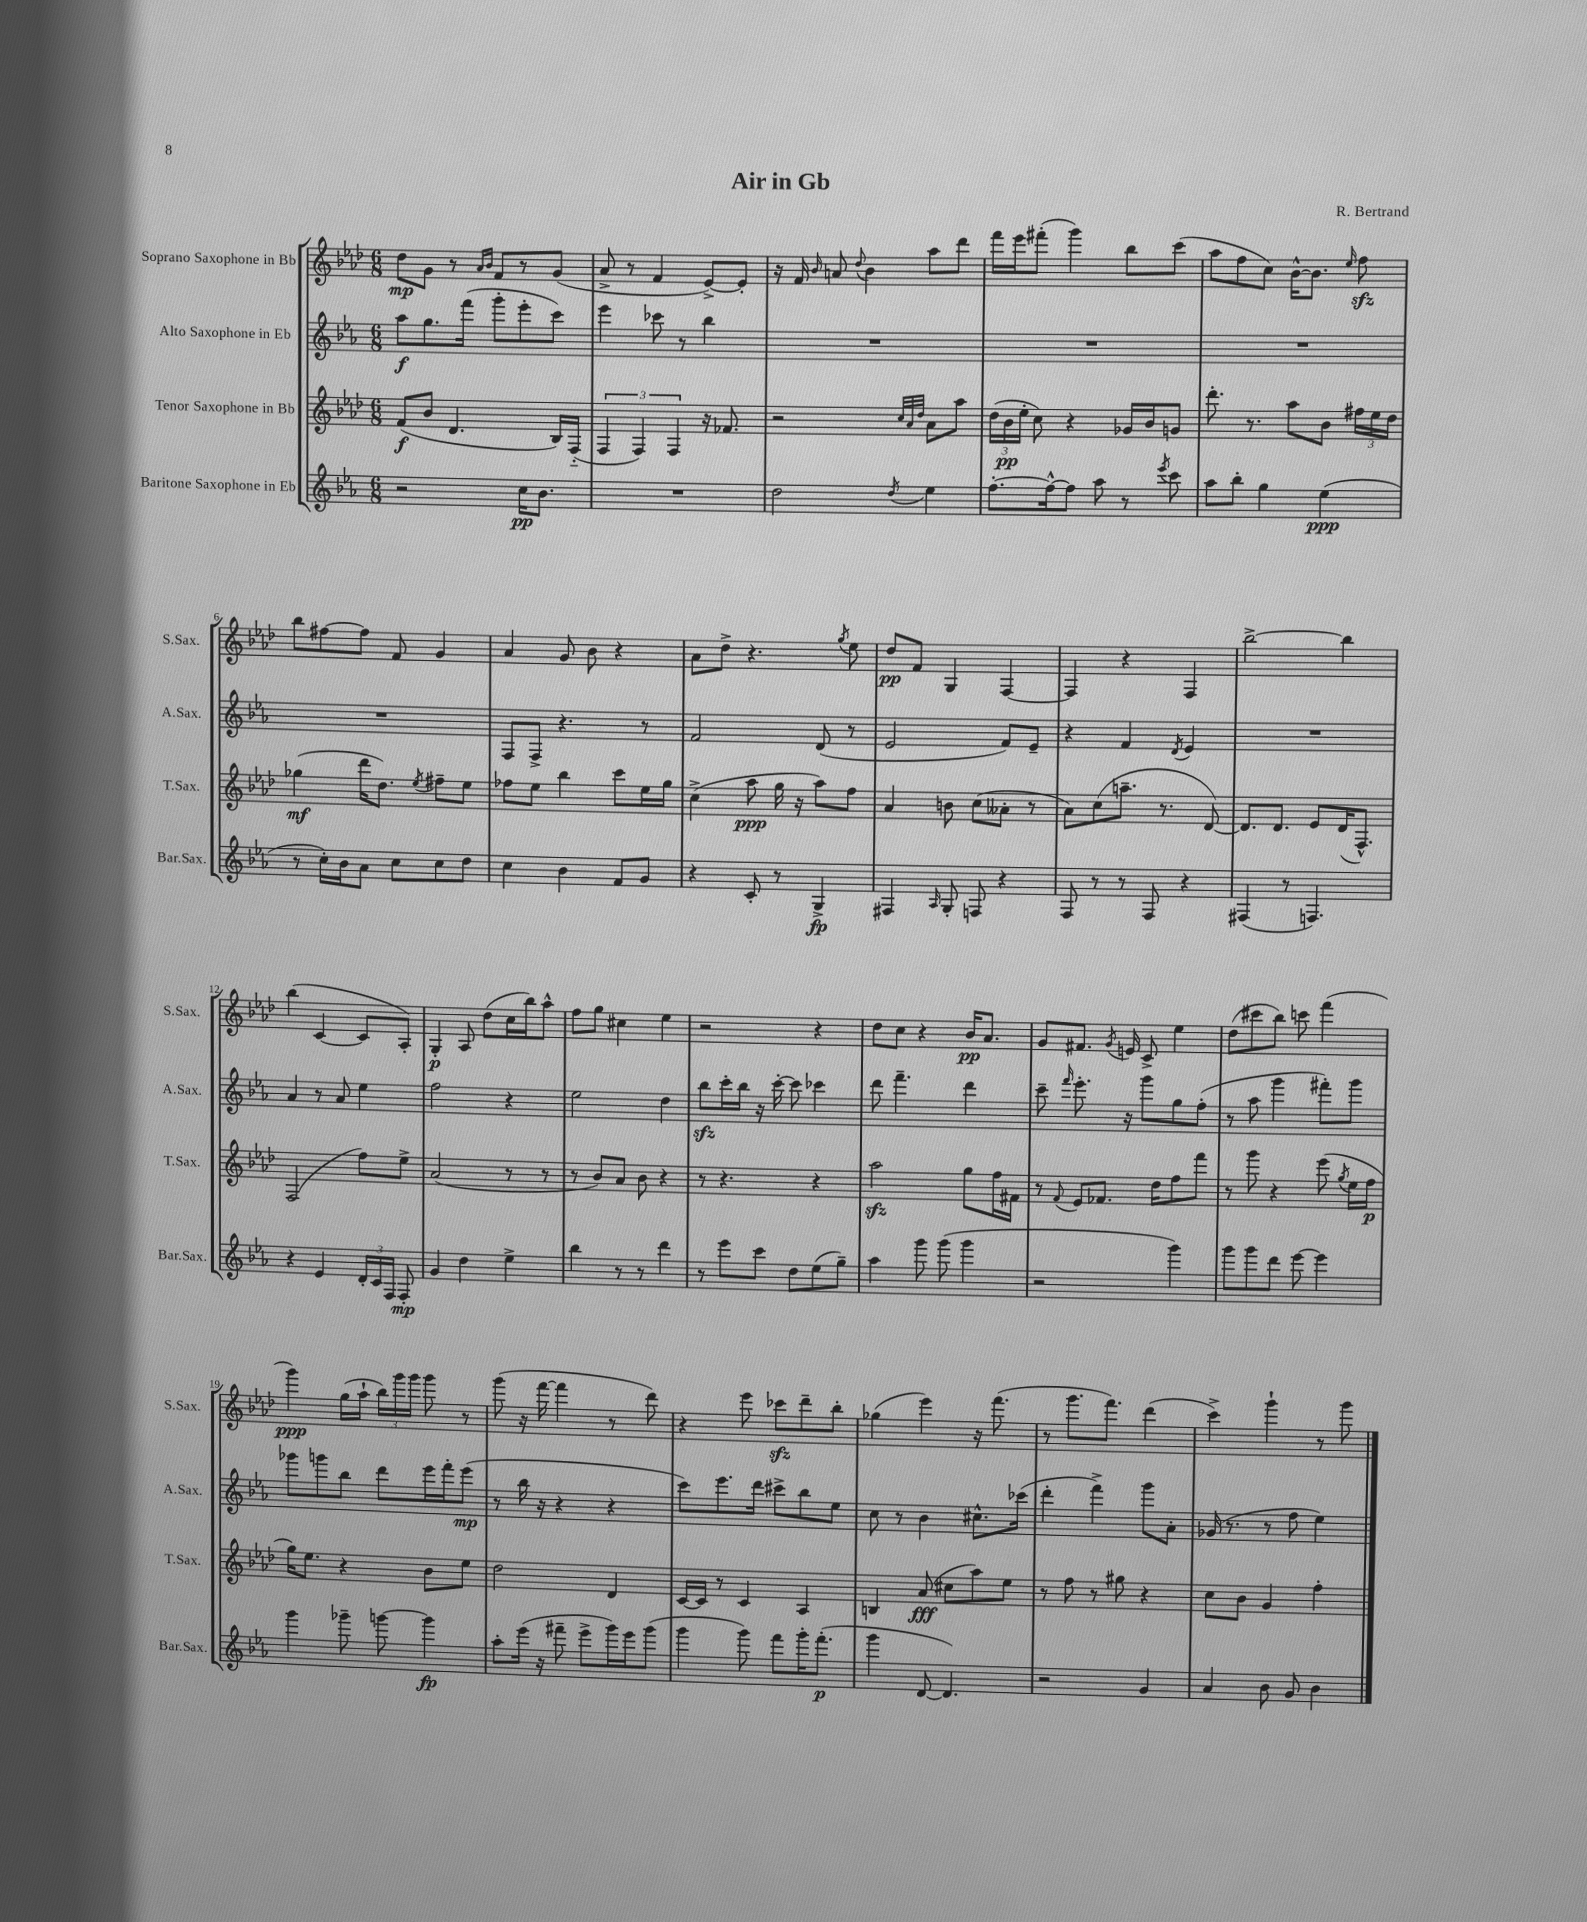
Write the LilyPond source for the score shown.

\header { title = "Air in Gb" composer = "R. Bertrand" }
<<
\new StaffGroup <<
\new Staff = "s0" \with { instrumentName = "Soprano Saxophone in Bb" shortInstrumentName = "S.Sax." } {
    \clef treble \key aes \major \numericTimeSignature \time 6/8
    \autoBeamOff des''8[\mp g'8] r8 \grace { aes'16[ bes'16] } f'8[ r8 g'8]( |
    aes'8-> r8 f'4 ees'8[~->) ees'8]-. |
    r16 f'16 \grace { bes'16 } a'8 \appoggiatura { des''8 } bes'4 aes''8[ des'''8] |
    f'''16[ ees'''16 fis'''8]-.( g'''4) bes''8[ c'''8]( |
    aes''8[ f''8 c''8]) bes'16[~-^ bes'8.] \grace { ees''16 } f''8\sfz |
    bes''8[ fis''8~ fis''8] f'8 g'4 |
    aes'4 g'8 bes'8 r4 |
    aes'8[ des''8]-> r4. \acciaccatura { g''8 } ees''8 |
    des''8[\pp f'8] g4 f4~ |
    f4 r4 f4 |
    bes''2~-> bes''4 |
    bes''4( c'4~ c'8[ aes8]-.) |
    g4-.\p aes8 des''8[( c''16 bes''16) aes''8]-^ |
    f''8[ g''8] cis''4 ees''4 |
    r2 r4 |
    des''8[ c''8] r4 bes'16[\pp aes'8.] |
    g'8[ fis'8.] \acciaccatura { g'8 } e'16 c'8-> ees''4 |
    des''8[( cis'''8 bes''8]) c'''8 f'''4( |
    g'''4\ppp) g''16[( aes''16]-! \tuplet 3/2 { bes''16[) g'''16 g'''16] } g'''8 r8 |
    g'''8( r16 f'''16~ f'''4 r8 des'''8) |
    r4 ees'''8 ces'''8[\sfz des'''8-- bes''8]-. |
    ges''4( ees'''4) r16 f'''8.( |
    r8 g'''8.[ f'''8.]) des'''4( |
    c'''4->) g'''4-! r8 g'''8 \bar "|." |
}
\new Staff = "s1" \with { instrumentName = "Alto Saxophone in Eb" shortInstrumentName = "A.Sax." } {
    \clef treble \key ees \major \numericTimeSignature \time 6/8
    \autoBeamOff aes''8[\f g''8. f'''16]( g'''8[-. ees'''8-. c'''8]) |
    ees'''4 ces'''8 r8 bes''4 |
    R2. |
    R2. |
    R2. |
    R2. |
    f8[ f8]-> r4. r8 |
    f'2 d'8( r8 |
    ees'2 f'8[) ees'8]-- |
    r4 f'4 \acciaccatura { d'8 } ees'4 |
    R2. |
    aes'4 r8 aes'8 ees''4 |
    f''2 r4 |
    ees''2 d''4 |
    bes''8[\sfz c'''16-. bes''16] r16 c'''16~-. c'''8 ces'''4 |
    d'''8 f'''4.-- d'''4 |
    c'''8-- \grace { f'''16 } ees'''8.-. r16 g'''8[ g''8 f''8]-.( |
    r8 aes''8 g'''4 fis'''8[-.) g'''8] |
    ges'''8[ g'''8 bes''8] d'''8[ ees'''16 f'''16-. ees'''8]\mp( |
    r8 bes''16 r16 r4 r4 |
    c'''8[) ees'''8. d'''16] cis'''8[-> bes''8 ees''8] |
    c''8 r8 bes'4 cis''8.[-^ ces'''16]( |
    d'''4-. f'''4->) g'''8[ aes'8]-. |
    ges'16( r8. r8 f''8 ees''4) \bar "|." |
}
\new Staff = "s2" \with { instrumentName = "Tenor Saxophone in Bb" shortInstrumentName = "T.Sax." } {
    \clef treble \key aes \major \numericTimeSignature \time 6/8
    \autoBeamOff f'8[\f( bes'8] des'4. bes16[) f16]-_( |
    \tuplet 3/2 { f4 f4) f4 } r16 fes'8. |
    r2 \grace { c''32[ aes'32 des''32] } aes'8[ aes''8] |
    \tuplet 3/2 { des''16[( bes'16\pp ees''16]-. } c''8) r4 ges'16[ bes'16 g'8] |
    des'''8.-. r8. aes''8[ bes'8] \tuplet 3/2 { fis''16[ ees''16 des''16] } |
    ges''4\mf( des'''16[ des''8.]) \acciaccatura { ees''8 } fis''8[-- ees''8] |
    fes''8[ ees''8] bes''4 c'''8[ ees''16 g''16] |
    c''4->( aes''8\ppp g''16 r16 aes''8[) f''8] |
    aes'4 b'8 c''8[( aeses'8]-. r8 |
    aes'8[) c''8( a''8.]-- r8. des'8~) |
    des'8.[ des'8.] ees'8[ des'16( f8.]-^) |
    f2( f''8[) ees''8]-> |
    aes'2( r8 r8 |
    r8 bes'8[) aes'8] bes'8 r4 |
    r8 r4. r4 |
    aes''2\sfz g''8[ f''16 fis'16] |
    r8 \appoggiatura { f'8 } ees'8[ fes'8.] des''16[ f''8 f'''8] |
    r8 g'''8 r4 ees'''8( \acciaccatura { g''8 } ees''16[ f''16]\p |
    g''16[) ees''8.] r4 bes'8[ ees''8] |
    des''2 des'4 |
    c'16[~ c'16] r8 c'4 aes4 |
    b4 aes'8\fff( cis''8[ aes''8) ees''8] |
    r8 f''8 r8 gis''8 r4 |
    c''8[ bes'8] g'4 f''4-. \bar "|." |
}
\new Staff = "s3" \with { instrumentName = "Baritone Saxophone in Eb" shortInstrumentName = "Bar.Sax." } {
    \clef treble \key ees \major \numericTimeSignature \time 6/8
    \autoBeamOff r2 c''16[\pp bes'8.] |
    R2. |
    d''2 \acciaccatura { d''8 } ees''4 |
    f''8.[~-. f''16~-^ f''8] aes''8 r8 \acciaccatura { ees'''8 } c'''8 |
    aes''8[ bes''8]-. g''4 ees''4\ppp( |
    r8 c''16[-.) bes'16 aes'8] c''8[ c''8 d''8] |
    c''4 bes'4 f'8[ g'8] |
    r4 c'8-. r8 g4->\fp |
    fis4 \grace { aes16 } g8-. f8 r4 |
    f8 r8 r8 f8 r4 |
    fis4( r8 f4.) |
    r4 ees'4 \tuplet 3/2 { d'16[-. c'16 f16] } f8-.\mp |
    g'4 d''4 ees''4-> |
    bes''4 r8 r8 d'''4 |
    r8 ees'''8[ c'''8] d''8[ ees''8( g''8]--) |
    aes''4 g'''8 g'''8( g'''4 |
    r2 g'''4) |
    g'''8[ g'''8 d'''8] ees'''8~ ees'''4 |
    g'''4 ges'''8-- g'''8~ g'''4\fp |
    aes''8[-. ees'''16]( r16 fis'''8-- ees'''8[-> g'''16) ees'''16 g'''8]( |
    g'''4 g'''8) f'''8[ g'''16-. f'''8.]-.\p( |
    g'''4 d'8~ d'4.) |
    r2 g'4 |
    aes'4 bes'8 g'8 bes'4 \bar "|." |
}
>>
>>
